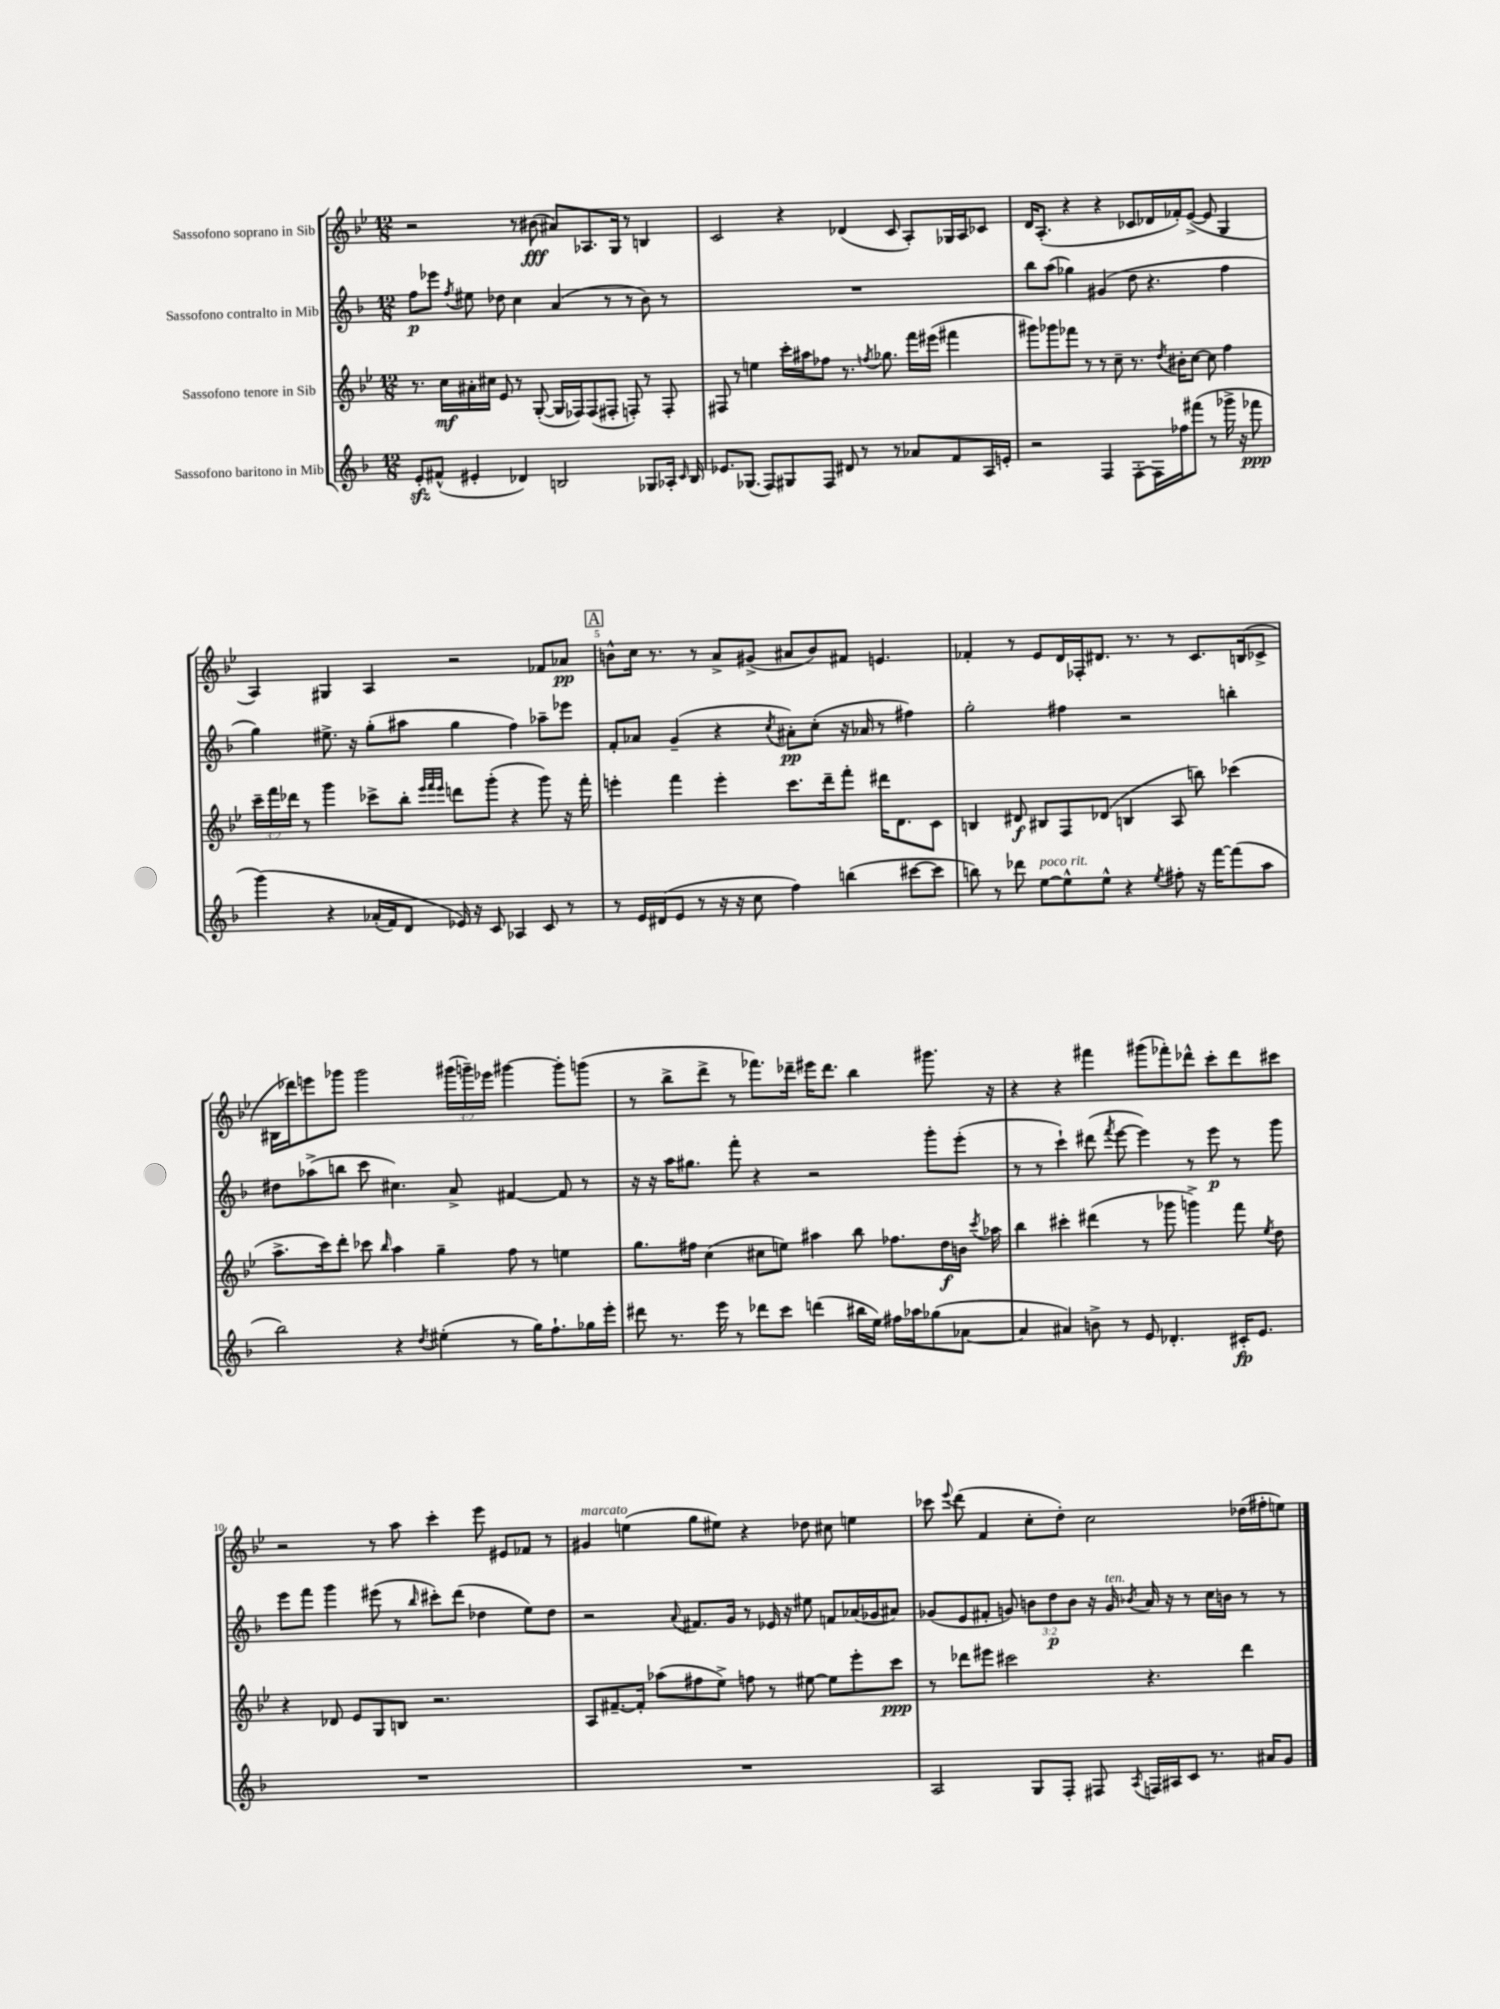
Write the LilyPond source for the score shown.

<<
\new StaffGroup <<
\new Staff = "s0" \with { instrumentName = "Sassofono soprano in Sib" } {
    \clef treble \key bes \major \numericTimeSignature \time 12/8 \override Staff.TupletNumber.text = #tuplet-number::calc-fraction-text
    \autoBeamOff r2 r8 bis'8\fff( ais'8[) aes8. g16] r8 b4 |
    c'2 r4 des'4( c'8 a8[-.) ges16 a16 ces'8] |
    d'16[ a8.]-.( r4 r4 ces'8[ des'16 fes'16-.) ees'8]~->( ees'8 g4 |
    a4) gis4 a4 r2 fes'8[ aes'8]\pp |
    \mark \markup { \box "A" } b'8[-^ c''16] r8. r8 a'8[-> gis'8]->( ais'8[ b'8) fis'8] e'4. |
    fes'4-. r8 ees'8[ d'16 fes16-. dis'8.] r8. r8 c'8.[ b16( ces'8]-> |
    bis16[ des'''16) e'''8 ges'''8] ges'''2 \tuplet 3/2 { gis'''16[( g'''16--) ees'''16] } gis'''4~ gis'''8[-. g'''8]( |
    r8 bes''8[-> d'''8]-> r8 fes'''8.[) des'''16]-- eis'''16[ des'''8.] bes''4 gis'''8. r16 |
    r4 r4 fis'''4 gis'''8[( fes'''8-.) des'''8]-^ c'''8[-. des'''8 cis'''8] |
    r2 r8 a''8 c'''4-. ees'''8 eis'8[ fes'8] r8 |
    gis'4^\markup { \italic "marcato" } e''4( g''8[ eis''8]) r4 des''8 cis''8 e''4 |
    ces'''8 \appoggiatura { ees'''8 } d'''8( f'4 c''8[-. d''8]-.) c''2 des''16[( fis''16-. e''8]) \bar "|." |
}
\new Staff = "s1" \with { instrumentName = "Sassofono contralto in Mib" } {
    \clef treble \key f \major \numericTimeSignature \time 12/8 \override Staff.TupletNumber.text = #tuplet-number::calc-fraction-text
    \autoBeamOff f''8[\p ees'''8] \acciaccatura { f''8 } eis''8 des''8 c''4 a'4( r8 r8 bes'8) r8 |
    R1. |
    bes''8[ a''8]( ges''4) gis'4( d''8 r4. f''4 |
    g''4) eis''8.-> r16 g''8[-.( ais''8] g''4 f''4) aes''8[-- ees'''8] |
    \mark \markup { \box "A" } f'8[-. aes'8] g'4--( r4 \acciaccatura { c''8 } ais'8[-.\pp) c''8]-.( r16 aes'16 r8 fis''4) |
    g''2-. fis''4 r2 b''4-. |
    dis''8[ aes''8->( b''8] c'''8 cis''4.) a'8-> fis'4~ fis'8 r8 |
    r16 r16 a''16[ gis''8.] f'''8-. r4 r2 g'''8[-. e'''8]-.( |
    r8 r8 c'''4-!) dis'''8( \acciaccatura { f'''8 } e'''8~ e'''4) r8 e'''8\p r8 g'''8 |
    e'''8[ f'''8] g'''4 eis'''8( r8 \grace { bes''16 } cis'''8[-.) d'''8]( des''4 e''8[) des''8] |
    r2 \appoggiatura { a'8 } fis'8.[ g'16] r8 ees'16 r16 eis''8 f'8[ aes'16( ges'16 ais'8]) |
    ges'8[( e'8 fis'8]-. g'8) \tuplet 3/2 { b'8[ d''8\p b'8] } r16 g'16^\markup { \italic "ten." } \acciaccatura { bes'8 } a'16 r16 r8 c''16[ b'16] r8 r8 \bar "|." |
}
\new Staff = "s2" \with { instrumentName = "Sassofono tenore in Sib" } {
    \clef treble \key bes \major \numericTimeSignature \time 12/8 \override Staff.TupletNumber.text = #tuplet-number::calc-fraction-text
    \autoBeamOff r8. c''16[\mf ais'16-. cis''16] ees'8 r8 g8~-.( g16[ fes16) fes8( fis8]-. f8-.) r8 f8-. |
    fis8 r8 e''4 c'''16[-. ais''16 fes''8] r8. \acciaccatura { f''8 } ges''8. f'''16[ eis'''16]( fis'''4 |
    gis'''8[) ges'''8 fes'''8] r8 r8 c''8-- r8. \acciaccatura { d''8 } bis'16[-. c''8]~ c''8 f''4 |
    \tuplet 3/2 { c'''16[-- f'''16 des'''16] } r8 g'''4 ces'''8[-> bes''8]-. \grace { ees'''32[ f'''32 ees'''32] } d'''8[ g'''8]-.( r4 g'''8) r16 f'''16-. |
    \mark \markup { \box "A" } e'''4-. f'''4 e'''4-. c'''8.[ d'''16-- f'''8]-. dis'''16[ d'8. c'8] |
    b4 dis'8\f bis8[ f8 des'8]( b4 a8 b''8) ces'''4( |
    a''8.[-> c'''16) d'''8]-. ces'''8 \grace { bes''16 } a''4 g''4-- f''8 r8 e''4 |
    g''8.[ fis''16] c''4( cis''8[ e''8]) ais''4 bes''8 fes''8.[ d''16\f b'16] \acciaccatura { c'''8 } aes''16 |
    bes''4 cis'''4-. dis'''4( r8 ges'''8 g'''4->) f'''8 \acciaccatura { ees''8 } d''8 |
    r4 des'8 ees'8[ g8 b8] r2. |
    a8[ fis'8.~-- fis'16]-. aes''8[( fis''8 ees''8]->) f''8 r8 eis''8~ eis''8[ ees'''8-. c'''8]\ppp |
    r8 des'''8[ eis'''8] cis'''2 r4. des'''4 \bar "|." |
}
\new Staff = "s3" \with { instrumentName = "Sassofono baritono in Mib" } {
    \clef treble \key f \major \numericTimeSignature \time 12/8
    \autoBeamOff e'8[-.\sfz fis'8]-^( eis'4-. des'4) b2 ges8[ aes16]-. \grace { c'16 } b16 |
    ees'8.[ ges8.]( f8[) gis8 f8] dis'8 r8 r8 aes'8[ f'8 a16 e'16]-. |
    r2 f4 f8[~-. f16 fes''16 fis'''8]( r8 ges'''16-> r16 fes'''8\ppp |
    g'''4)\( r4 aes'16[-.( f'16) d'8] ees'16\) r16 c'8 aes4 c'8 r8 |
    \mark \markup { \box "A" } r8 e'16[ dis'16( e'8] r8 r16 r16 c''8 f''4) b''4( cis'''8[~ cis'''8] |
    b''8) r8 des'''8 e''8[~^\markup { \italic "poco rit." } e''8-^ e''8]-^ r4 \acciaccatura { e''8 } fis''8-. r16 f'''16[~ f'''8( a''8] |
    bes''2) r4 \acciaccatura { d''8 } eis''4-.( r8 g''16[) f''8.-! ges''16 e'''16]-. |
    dis'''8 r8. e'''16 r8 des'''8[ c'''8] d'''4( bis''16[ e''16]) fis''16[ aes''16 ges''8( aes'8]~ |
    aes'4 ais'4) b'8-> r8 e'8 des'4.-. cis'16[-.\fp e'8.] |
    R1. |
    R1. |
    a2 g8[ f8]-. fis8 \acciaccatura { a8 } f16[ ais16 c'8] r8. ais'16[ g'8] \bar "|." |
}
>>
>>
\layout { \context { \Score \override BarNumber.break-visibility = ##(#f #t #t) barNumberVisibility = #(every-nth-bar-number-visible 5) } }
